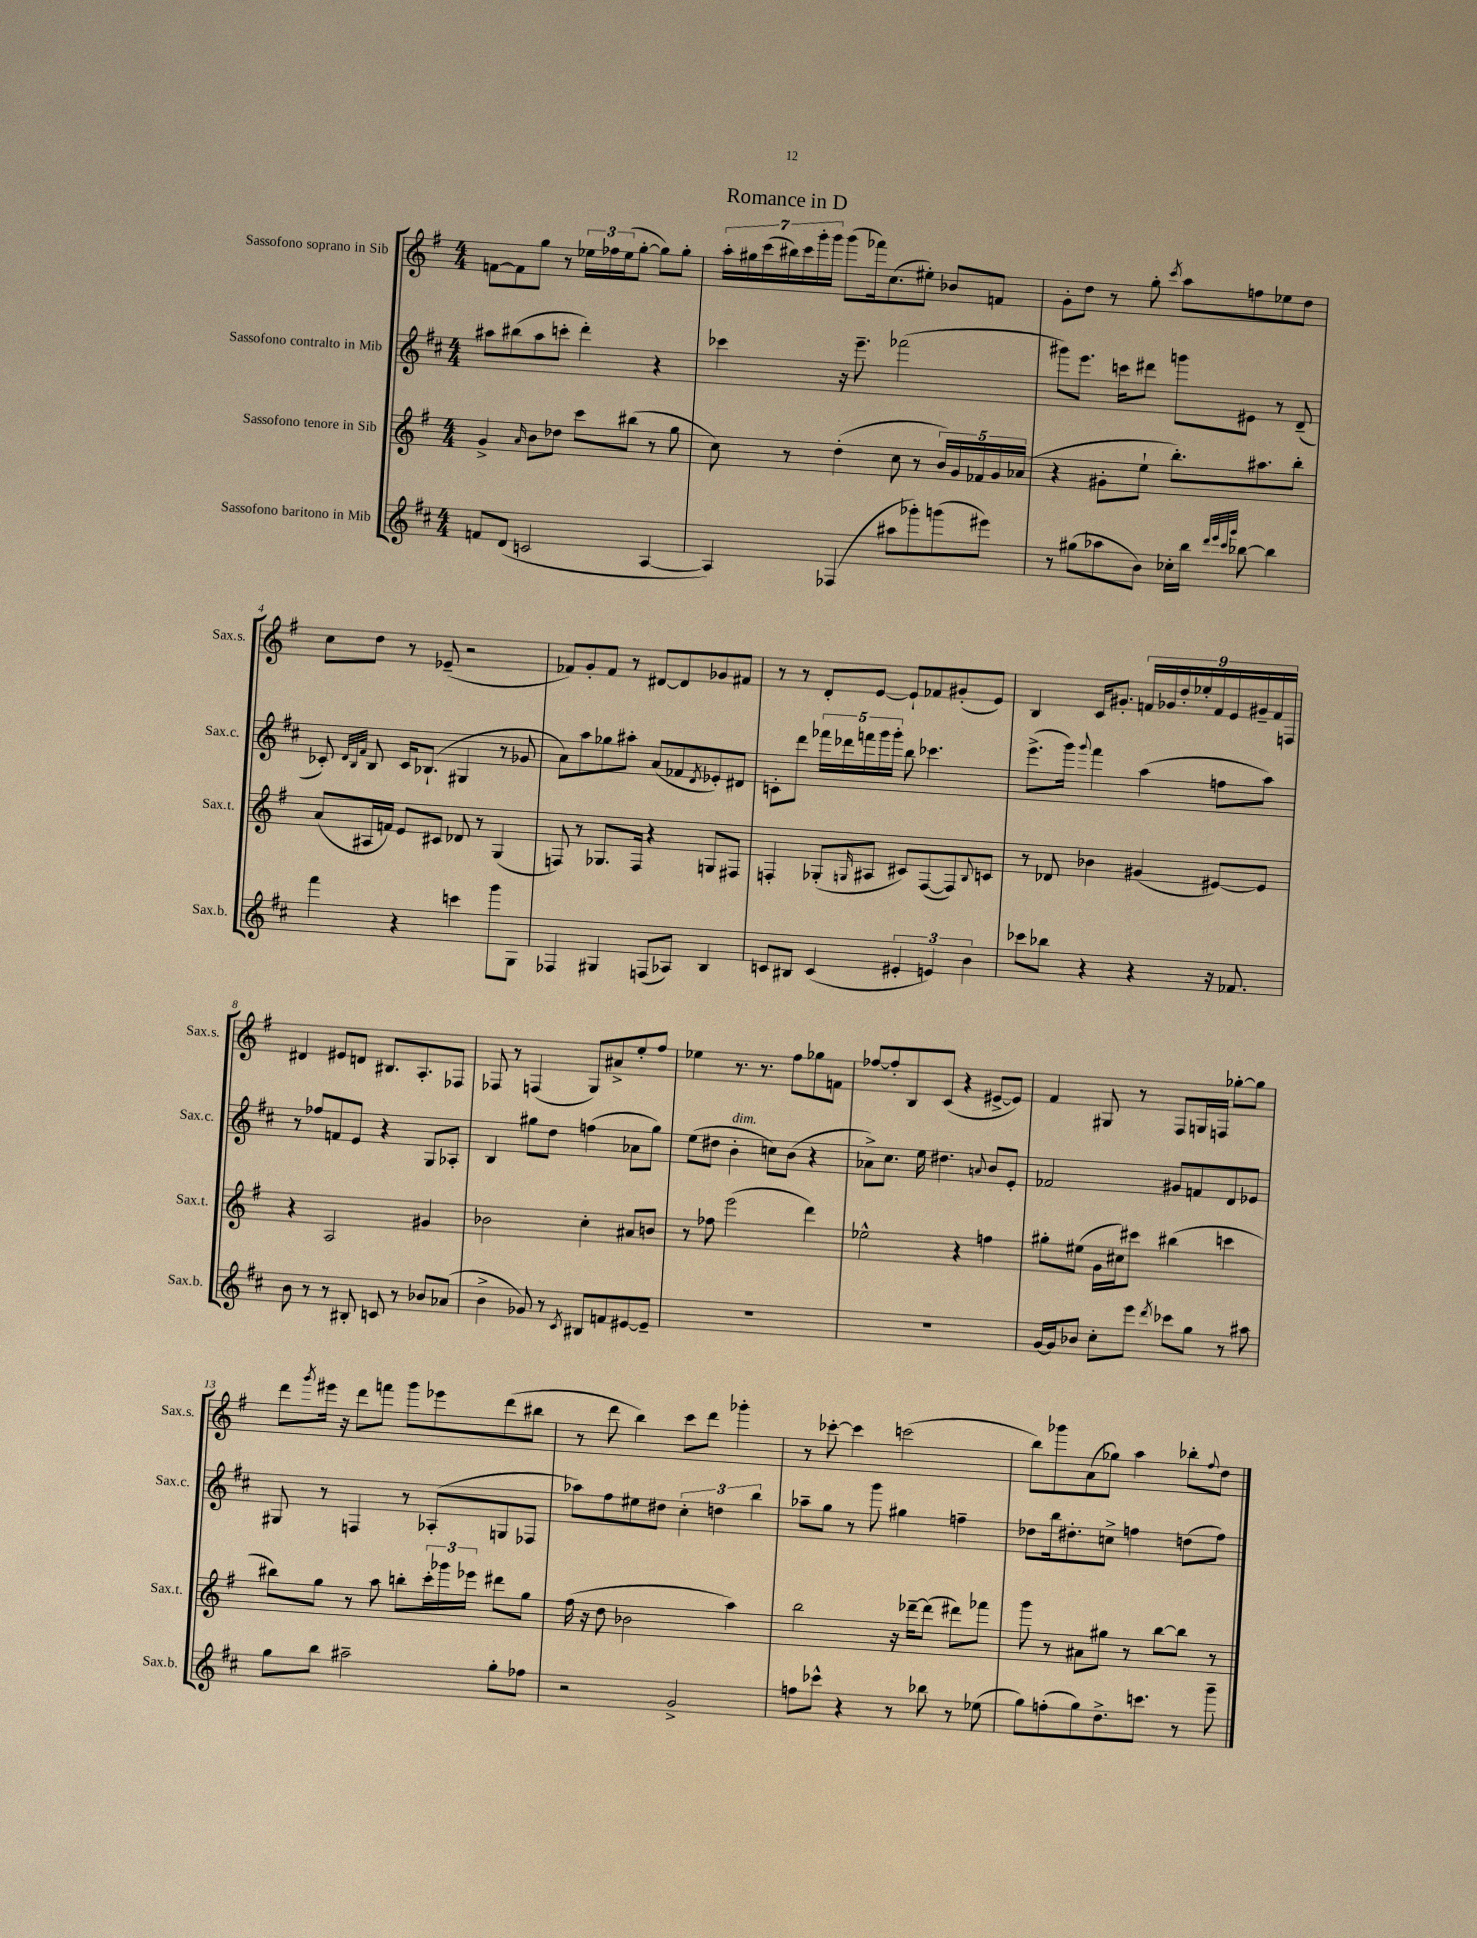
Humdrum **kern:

**kern	**kern	**kern	**kern
*part4	*part3	*part2	*part1
*staff4	*staff3	*staff2	*staff1
*I"Sassofono baritono in Mib	*I"Sassofono tenore in Sib	*I"Sassofono contralto in Mib	*I"Sassofono soprano in Sib
*I'Sax.b.	*I'Sax.t.	*I'Sax.c.	*I'Sax.s.
*clefG2	*clefG2	*clefG2	*clefG2
*k[f#c#]	*k[f#]	*k[f#c#]	*k[f#]
*M4/4	*M4/4	*M4/4	*M4/4
=1	=1	=1	=1
8fn/L	4g^/	8aa#X\L	[8fn\L
(8d/J	.	(8bb#X\	8f\]
.	16qqa/	.	.
2cn/	8b\L	8aa#\	8gg\J
.	8dd-X\J	8cccn'\J	8r
.	8ccc\L	4ddd'\)	24ee-X\LL
.	.	.	24ff-X\
.	.	.	(24ee-\J
.	(8bb#X\J	.	[8gg'\J
[4A/	8r	4r	8gg\L])
.	8gg\	.	8gg'\J
=2	=2	=2	=2
4A/])	8cc\)	4ccc-X\	28aa'\LL
.	.	.	28gg#X\
.	.	.	(28ccc\
.	.	.	28bb#X\)
.	8r	.	.
.	.	.	28ccc\
.	.	.	28ggg'\
.	.	.	28ggg\JJ
(4F-X/	(4dd'\	16r	(8ggg\L
.	.	8.eee~\	.
.	.	.	16fff-X\k)
.	.	.	(8.cc\
8aa#X\L	8cc\	(2fff-X\	.
8ggg-X'\)	8r	.	8ee#X'\J)
(8gggn\	20b/LL)	.	8b-X/L
.	20g/	.	.
.	20f-X/	.	.
8eee#X\J)	.	.	8fn/J
.	20g/	.	.
.	(20a-X/JJ	.	.
=3	=3	=3	=3
8r	4r	8ggg#X\L)	8g'\L
(8gg#X\L	.	8.eee\J	8dd\J
8aa-X\	8g#X'\L	.	8r
.	.	16cccn\KL	.
8b\J)	8ee`\J	8ddd#X\J	8gg'\
.	.	.	8qccc/
16cc-X'\LL	8.bb'\L)	8gggn\L	8aa\L
16bb\JJ	.	.	.
32qqddd/LLL	.	.	.
32qqeee/	.	.	.
32qqccc#/	.	.	.
32qqggg/JJJ	.	.	.
[8bb-X\	.	8e#X\J	8ffn\
.	8.aa#X\	.	.
4bb-\]	.	8r	8ee-X\
.	8bb'\J	(8d~/	8dd\J
!!LO:LB:g=z
=4	=4	=4	=4
4fff#\	(8a/L	8c-X'/)	8cc\L
.	.	32qqd/LLL	.
.	.	32qqB/	.
.	.	32qqf#/JJJ	.
.	16A#X/L	8B/	8dd\J
.	16fn/JJ)	.	.
4r	8e/L	16c-/KL	8r
.	.	(8.B-X`/J	.
.	8c#X/J	.	(8e-X~/
4cccn\	8d-X/	4G#X/	2r
.	8r	.	.
8ggg\L	(4G/	8r	.
8G\J	.	8g-X/	.
=5	=5	=5	=5
4F-X/	8Fn/)	8a\L)	8f-X/L)
.	8r	8aa\	8g'/
4G#X/	8.G-X/L	8gg-X\	8f-/J
.	.	8aa#X'\J	8r
.	16F/Jk	.	.
(8Fn/L	4r	(8a/L	[8d#X/L
8A-X/J)	.	8f-X/	8d#/]
.	.	8qd/	.
4B/	8Gn/L	8e-X'/)	8g-X/
.	8F#X/J	8d#X/J	8f#X/J
=6	=6	=6	=6
8cn/L	4Fn'/	8cn'\L	8r
8B#X/J	.	8ddd\J	8r
(4c/	(8G-X'/L	20fff-X\LL	8d'/L
.	.	20ddd-X\	.
.	.	20fffn\	.
.	16qqGn/	.	.
.	8A#X/J	.	[8e/J
.	.	20ggg\	.
.	.	20ggg'\JJ	.
6e#X'/	8c#X/L)	8bb\	8e`/L]
.	([8F/	4.ccc-X\	8f-X/
6en/)	.	.	.
.	8F/])	.	(8g#X'/
6b\	.	.	.
.	8qqB/	.	.
.	8cn/J	.	8e/J)
=7	=7	=7	=7
8ccc-X\L	8r	(8.eee^\L	4B/
8bb-X\J	8d-X/	.	.
.	.	16ggg\Jk)	.
.	.	8qqggg/	.
4r	4b-X\	4fff#\	16c/KL
.	.	.	8.g#X'/J
4r	(4g#X/	(4aa\	18fn/LL
.	.	.	18g-X/
.	.	.	18dd'/
.	.	.	18ee-X'/
.	.	.	18f/
16r	[8e#X/L)	8ffn\L	.
.	.	.	18e/
8.f-X/	.	.	.
.	.	.	18g#X~/
.	8e#/J]	8aa\J)	.
.	.	.	18f/
.	.	.	18Fn/JJ
!!LO:LB:g=z
=8	=8	=8	=8
8b\	4r	8r	4d#X/
8r	.	8ff-X/L	.
8r	2A/	8fn/	8e#X/L
8B#X'/	.	8e/J	8dn/J
8cn/	.	4r	8.B#X/L
8r	.	.	.
.	.	.	8.A'/
8b-X/L	4g#X/	8G/L	.
(8a-X/J	.	8A-X'/J	8F-X/J
=9	=9	=9	=9
4b^\	2b-X\	4B/	8F-X/
.	.	.	8r
8g-X/)	.	8gg#X\L	(4Fn/
8r	.	8dd\J	.
8qc#/	.	.	.
8B#X/L	4cc'\	(4ffn\	8G/L)
8fn/	.	.	8a#X^/
[8e#X/	8a#X/L	8a-X\L	8ee'/
8e#~/J]	8bn/J	8gg#\J)	8ff#/J
=10	=10	=10	=10
1r	8r	(8ee\L	4ee-X\
.	8ff-X\	8dd#X\J	.
!	!	!LO:TX:a:i:t=dim.	!
.	(2eee\	4b'\	8.r
.	.	.	8.r
.	.	8ccn\L)	.
.	.	(8b\J	8ff#\L
.	4ddd\)	4r	8gg-X\
.	.	.	8fn\J
=11	=11	=11	=11
1r	2ee-X^^\	8a-X^\L)	[8ff-X/L
.	.	8.cc#\J	8ff-'/]
.	.	.	8B/
.	.	16ee\	.
.	.	4.dd#X\	(8c/J
.	4r	.	4r
.	.	8qqan/	.
.	4ffn\	8b/L	[8e#X^/L
.	.	8e'/J	8e#/J])
=12	=12	=12	=12
[16g/LL	8gg#X'\L	2f-X/	4f#/
16g/J]	.	.	.
8b-X/J	(8ee#X\J	.	.
8cc#'\L	16g\LL	.	8G#X/
.	16cc#X\J)	.	.
8eee\J	8ccc#X\J	.	8r
8qddd/	.	.	.
8ccc-X\L	(4bb#X\	8g#X/L	8F#/L
8gg\J	.	8fn/	16Gn/L
.	.	.	16Fn/JJ
8r	4cccn\	8d/	[8gg-X'\L
8aa#X\	.	8e-X/J	8gg-\J]
!!LO:LB:g=z
=13	=13	=13	=13
8gg\L	8bb#X\L)	8G#X/	8ddd\L
.	.	.	8qggg/
8bb\J	8gg\J	8r	16eee#X\Jk
.	.	.	16r
2aa#X~\	8r	4Fn/	8ddd\L
.	8aa\	.	8fffn\J
.	8bbn'\L	8r	8ggg\L
.	24ccc'\L	(8A-X'/L	8eee-X\
.	24ggg-X\	.	.
.	24eee-X\JJ	.	.
8gg'\L	8ddd#X\L	8Gn/	(8ddd\
8ff-X\J	8gg\J	8F-X/J	8bb#X\J
=14	=14	=14	=14
2r	(16ff#\	8aa-X\L)	8r
.	16r	.	.
.	8dd\	8ff#\	8ddd\
.	2b-X\	8ee#X\	4bb\)
.	.	8dd#X\J	.
2g^/	.	6cc#'\	8ccc\L
.	.	.	8ddd\J
.	.	6ddn\	.
.	4aa\)	.	4ggg-X'\
.	.	6bb\	.
=15	=15	=15	=15
8ffn\L	2bb\	8aa-X~\L	8r
8ccc-X^^\J	.	8gg\J	[8ccc-X'\
4r	.	8r	4ccc-\]
.	.	8ggg\	.
8r	16r	4gg#X\	(2cccn\
.	[16ddd-X~\KL	.	.
8bb-X\	(8ddd-\J]	.	.
8r	8ddd#X\L)	4ffn~\	.
(8ee-X\	8fff-X\J	.	.
=16	=16	=16	=16
8gg\L)	8ggg\	8dd-X\L	8bb\L)
(8ffn'\	8r	16bb\k	8ggg-X\
.	.	8.dd#X'\	.
8gg\)	8a#X\L	.	(8a\
8.dd^\	8gg#X\J	8ccn^\J	8gg-X\J)
.	8r	4ffn\	4aa\
8.cccn\J	.	.	.
.	[8bb\L	.	.
8r	8bb\J]	(8ddn\L	8bb-X'\L
.	.	.	8qqff#/
8ggg~\	8r	8ff\J)	8dd\J
==	==	==	==
*-	*-	*-	*-
